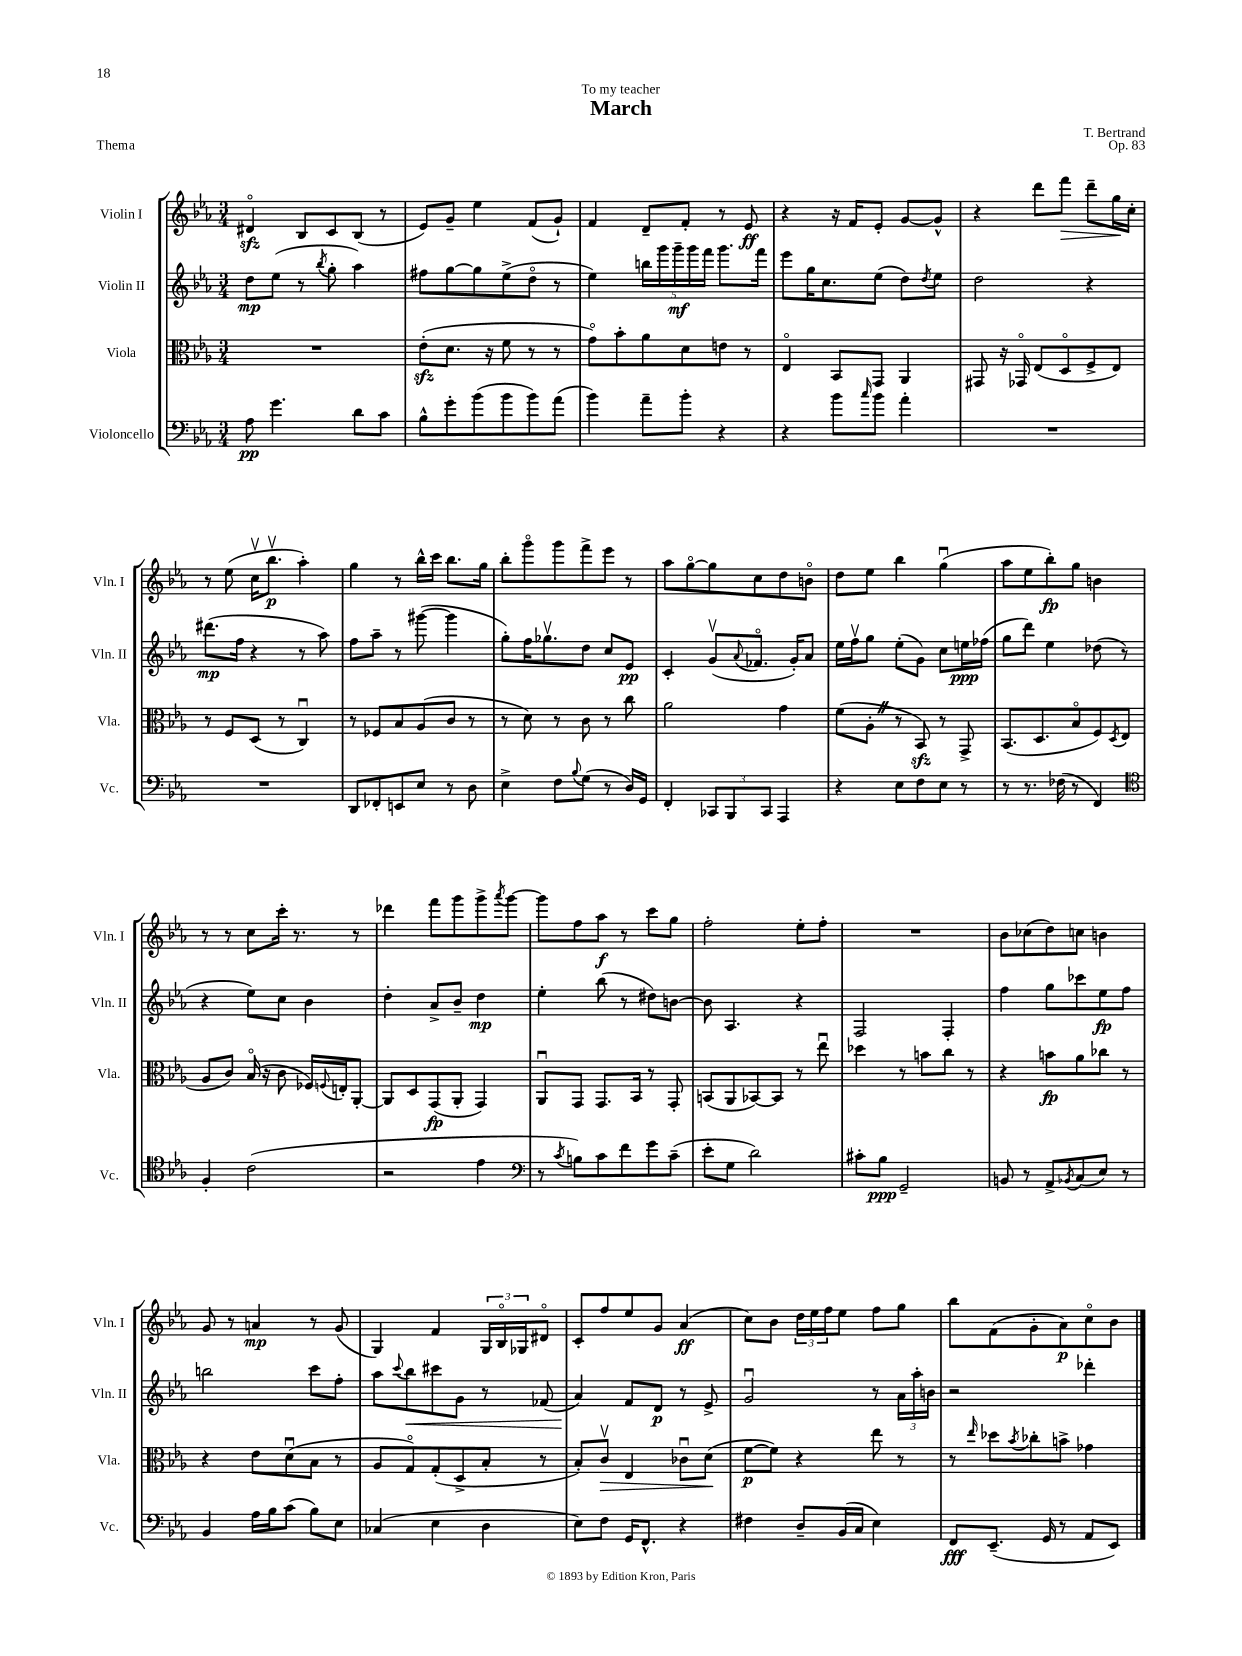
\header { title = "March" composer = "T. Bertrand" dedication = "To my teacher" opus = "Op. 83" piece = "Thema" }
<<
\new StaffGroup <<
\new Staff = "s0" \with { instrumentName = "Violin I" shortInstrumentName = "Vln. I" } {
    \clef treble \key ees \major \numericTimeSignature \time 3/4
    dis'4\flageolet\sfz bes8 c'8 bes8( r8 |
    ees'8) g'8-- ees''4 f'8( g'8-!) |
    f'4 d'8-- f'8-. r8 ees'8\ff |
    r4 r16 f'16 ees'8-. g'8~ g'8-^ |
    r4 d'''8 f'''8\> d'''8-- g''16\! c''16-. |
    r8 ees''8( c''16\upbow bes''8.\upbow\p aes''4-.) |
    g''4 r8 bes''16-^ c'''16 bes''8. g''16 |
    bes''8-. g'''8\flageolet g'''8 f'''8-> ees'''8 r8 |
    aes''8 g''8~\flageolet g''8 c''8 d''8 b'8\flageolet |
    d''8 ees''8 bes''4 g''4\downbow( |
    aes''8 ees''8 bes''8-.\fp) g''8 b'4 |
    r8 r8 c''8 c'''16-. r8. r8 |
    des'''4 f'''8 g'''8 g'''8-> \acciaccatura { aes'''8 } g'''8~ |
    g'''8 f''8 aes''8\f r8 c'''8 g''8 |
    f''2-. ees''8-. f''8-. |
    R2. |
    bes'8 ces''8( d''8) c''8 b'4 |
    g'8 r8 a'4\mp r8 g'8( |
    g4) f'4 \tuplet 3/2 { g16 bes16\flageolet ges16 } dis'8\flageolet |
    c'8-. f''8 ees''8 g'8 aes'4\ff( |
    c''8) bes'8 \tuplet 3/2 { d''16 ees''16 f''16 } ees''8 f''8 g''8 |
    bes''8 f'8( g'8-. aes'8\p) c''8\flageolet bes'8 \bar "|." |
}
\new Staff = "s1" \with { instrumentName = "Violin II" shortInstrumentName = "Vln. II" } {
    \clef treble \key ees \major \numericTimeSignature \time 3/4
    d''8\mp ees''8( r8 \acciaccatura { bes''8 } g''8-. aes''4) |
    fis''8 g''8~ g''8 ees''8->( d''8\flageolet r8 |
    ees''4) \tuplet 5/4 { b''16 g'''16 g'''16--\mf g'''16 f'''16 } g'''8. f'''16 |
    ees'''8 g''16 c''8. ees''8( d''8) \acciaccatura { d''8 } ees''8 |
    d''2 r4 |
    dis'''8.\mp( f''16 r4 r8 aes''8) |
    f''8 aes''8-- r8 gis'''8~( gis'''4 |
    g''8-.) f''16 ges''8.\upbow d''8 c''8 ees'8\pp |
    c'4-. g'8\upbow( \appoggiatura { aes'8 } fes'8.\flageolet g'16-.) aes'8 |
    ees''16 f''16\upbow g''8 ees''8-.( g'8) c''8 e''16\ppp fes''16( |
    g''8 d'''8) ees''4 des''8( r8 |
    r4 ees''8) c''8 bes'4 |
    d''4-. aes'8-> bes'8-- d''4\mp |
    ees''4-. bes''8( r8 dis''8) b'8~ |
    b'8 aes4. r4 |
    f2 f4-. |
    f''4 g''8 ces'''8 ees''8\fp f''8 |
    b''2 c'''8 f''8-. |
    aes''8 \appoggiatura { c'''8 } bes''8\< cis'''8 g'8 r8 fes'8( |
    aes'4\!) f'8 d'8\p r8 ees'8-> |
    g'2\downbow r8 \tuplet 3/2 { aes'16 aes''16-. b'16 } |
    r2 des'''4-. \bar "|." |
}
\new Staff = "s2" \with { instrumentName = "Viola" shortInstrumentName = "Vla." } {
    \clef alto \key ees \major \numericTimeSignature \time 3/4
    R2. |
    ees'8-.\sfz( d'8. r16 f'8 r8 r8 |
    g'8\flageolet) bes'8-. aes'8 d'8 e'8 r8 |
    ees4\flageolet bes,8 g,8 aes,4 |
    gis,8 r16 ges,16\flageolet ees8( d8\flageolet f8-> ees8) |
    r8 f8 d8( r8 c4\downbow) |
    r8 fes8 bes8 aes8( c'8 r8 |
    r8 d'8) r8 c'8 r8 c''8 |
    aes'2 g'4 |
    f'8( aes8-. \once \override BreathingSign.text = \markup { \musicglyph "scripts.caesura.straight" } \breathe r8 bes,8\sfz) r8 g,8-> |
    bes,8.( d8. bes8\flageolet f8) \acciaccatura { d8 } ees8( |
    aes8 c'8) bes16\flageolet( r16 c'8 fes16) \appoggiatura { f8 } e16-. aes,8~-. |
    aes,8 d8 g,8\fp( aes,8-. g,4) |
    aes,8\downbow g,8 g,8. bes,16 r8 g,8-. |
    b,8( aes,8 bes,8~) bes,8 r8 ees''8\downbow |
    des''4 r8 b'8 c''8 r8 |
    r4 b'8\fp aes'8 ces''8 r8 |
    r4 ees'8 d'8\downbow( bes8 r8 |
    aes8 g8\flageolet) g8-.( d8-> bes8-. r8 |
    bes8-.) c'8\upbow\> ees4 ces'8\downbow d'8\!( |
    f'8~\p f'8) r4 ees''8 r8 |
    r8 \grace { ees''16 } des''8 \acciaccatura { bes'8 } ces''8-. b'8-> ges'4 \bar "|." |
}
\new Staff = "s3" \with { instrumentName = "Violoncello" shortInstrumentName = "Vc." } {
    \clef bass \key ees \major \numericTimeSignature \time 3/4
    aes8\pp g'4. d'8 c'8 |
    bes8-^ g'8-. bes'8( bes'8 bes'8) aes'8( |
    bes'4) aes'8-- bes'8-. r4 |
    r4 bes'8 \grace { c''16 } bes'8 aes'4-. |
    R2. |
    R2. |
    d,8 fes,8-. e,8 ees8 r8 d8 |
    ees4-> f8 \appoggiatura { bes8 } g8( r8 d16) g,16 |
    f,4-. \tuplet 3/2 { ces,8 bes,,8 ces,8 } aes,,4 |
    r4 ees8 f8 ees8 r8 |
    r8 r8. fes16( r8 f,4) |
    \clef tenor f4-. c'2( |
    r2 ees'4 |
    \clef bass r8 \acciaccatura { c'8 } b8) c'8 f'8 g'8 c'8--( |
    ees'8-. g8 d'2) |
    cis'8-. bes8\ppp g,2-- |
    b,8 r8 aes,8-> \acciaccatura { bes,8 } c8( ees8) r8 |
    bes,4 aes16 bes16 c'8( bes8) ees8 |
    ces4( ees4 d4 |
    ees8) f8 g,16 f,8.-^ r4 |
    fis4 d8-- bes,16( c16 ees4) |
    f,8\fff ees,8.--( g,16 r8 aes,8 ees,8) \bar "|." |
}
>>
>>
\layout { \context { \Score \remove "Bar_number_engraver" } }
